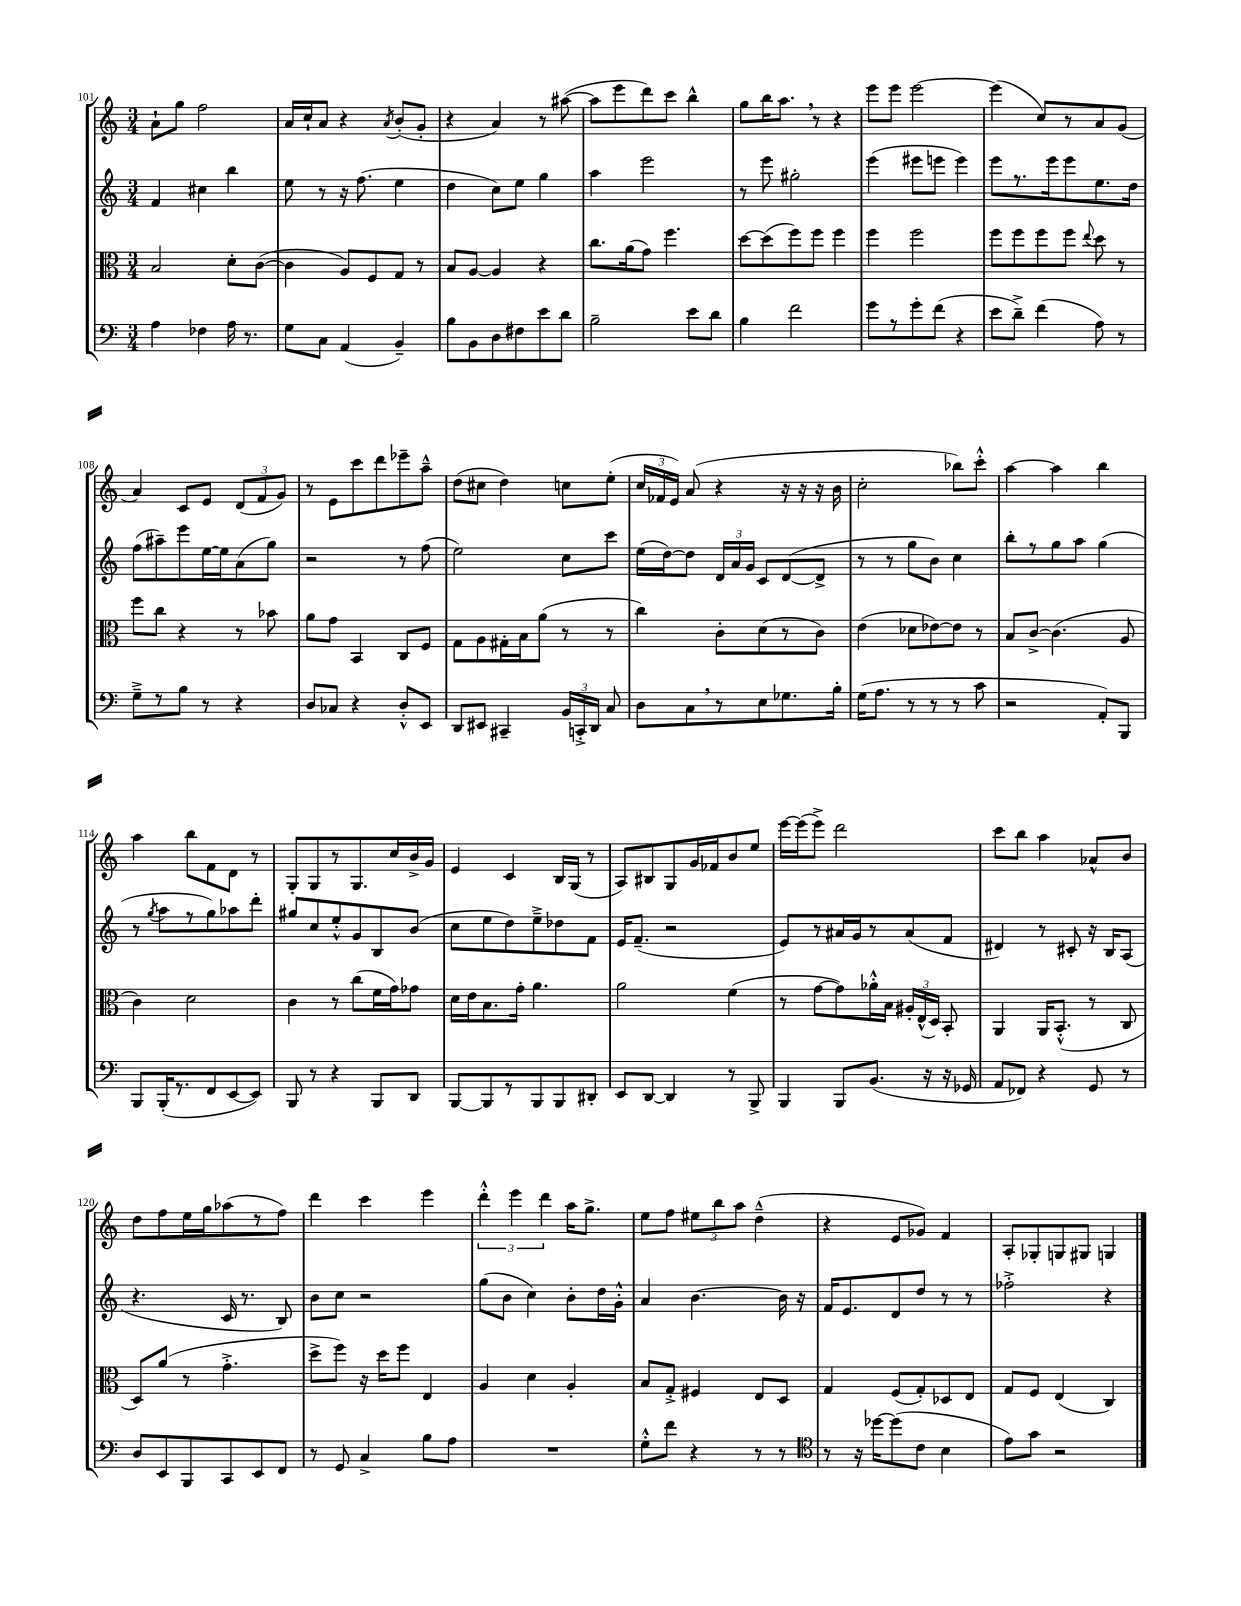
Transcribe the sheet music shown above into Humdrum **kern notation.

**kern	**kern	**kern	**kern
*staff4	*staff3	*staff2	*staff1
*clefF4	*clefC3	*clefG2	*clefG2
*k[]	*k[]	*k[]	*k[]
*M3/4	*M3/4	*M3/4	*M3/4
4A	2B	4f	8a`
.	.	.	8gg
4F-	.	4cc#	2ff
16A	8d'	4bb	.
8.r	.	.	.
.	([8c	.	.
=	=	=	=
8G	4c]	8ee	16a
.	.	.	16cc`
8C	.	8r	8a
(4AA	8A)	16r	4r
.	.	(8.ff	.
.	8F	.	.
.	.	.	8qa
4BB~)	8G	4ee	(8b'
.	8r	.	8g'
=	=	=	=
8B	8B	4dd	4r
8BB	[8A	.	.
8D	4A]	8cc)	4a)
8F#	.	8ee	.
8e	4r	4gg	8r
8d	.	.	([8aa#
=	=	=	=
2B~	8.cc	4aa	8aa#]
.	.	.	8eee
.	(16a	.	.
.	8g)	2eee	8ddd)
.	4.ff	.	8ccc
8e	.	.	4bb^^
8d	.	.	.
=	=	=	=
4B	[8dd	8r	8gg
.	(8dd]	8eee	16bb
.	.	.	8.aa
2f	8ff)	2gg#'	.
.	8ff	.	8r
.	4ff	.	4r
=	=	=	=
8g	4ff	(4eee	8eee
8r	.	.	8eee
8g'	2ff	8eee#	[2eee
(8f	.	8eee	.
4r	.	4eee)	.
=	=	=	=
8e	8ff	8eee	(4eee]
8d~^)	8ff	8.r	.
(4f	8ff	.	8cc)
.	.	16eee	.
.	8ff	8eee	8r
.	8qqee	.	.
8A)	8dd	8.ee	8a
8r	8r	.	(8g
.	.	16dd	.
=	=	=	=
8G~^	8ff	(8ff	4a)
8r	8cc	8aa#~)	.
8B	4r	8eee	8c
8r	.	[16ee	8e
.	.	16ee]	.
4r	8r	(8a	(12d
.	.	.	12f
.	8b-	8gg)	.
.	.	.	12g)
=	=	=	=
8D	8a	2r	8r
8C-	8g	.	8e
4r	4BB	.	8ccc
.	.	.	8ddd
8D'^^	8C	8r	8eee-~
8EE	8F	(8ff	8aa~^^
=	=	=	=
8DD	8G	2ee)	(8dd
8EE#	8A	.	8cc#
4CC#~	16G#'	.	4dd)
.	16B	.	.
.	(8a	.	.
24BB	8r	8cc	8cc
24CC'^	.	.	.
24DD	.	.	.
8C	8r	8ccc	(8ee'
=	=	=	=
8D	4cc)	(16ee	24cc
.	.	.	24f-
.	.	[16dd)	.
.	.	.	24e)
8C	.	8dd]	(8a
8r	8c'	24d	4r
.	.	24a	.
.	.	24g	.
8E	(8d	8c	.
8.G-	8r	([8d	16r
.	.	.	16r
.	8c)	8d^]	16r
16B'	.	.	16b
=	=	=	=
(16G	(4e	8r	2cc'
8.A	.	.	.
.	.	8r	.
8r	8d-	8gg	.
8r	[8e-)	8b)	.
8r	8e-]	4cc	8bb-)
8c	8r	.	8ccc'^^
=	=	=	=
2r	8B	8bb'	[4aa
.	[8c^	8r	.
.	(4.c]	8gg	4aa]
.	.	8aa	.
8AA')	.	(4gg	4bb
8BBB	8A	.	.
=	=	=	=
8BBB	4c)	8r	4aa
.	.	8qgg	.
(16BBB'	.	8aa	.
8.r	.	.	.
.	2d	8r	8bb
8FF	.	8gg)	8f
[8EE	.	8aa-	8d
8EE])	.	8ddd'	8r
=	=	=	=
8BBB	4c	8gg#	8G'
8r	.	8cc	8G
4r	8r	8ee'^^	8r
.	(8cc	8g	8.G
8BBB	16f	8B	.
.	16g)	.	16cc
8DD	8g-	(8b	16b^
.	.	.	16g
=	=	=	=
[8BBB	16d	8cc	4e
.	16e	.	.
8BBB]	8.B	8ee	.
8r	.	8dd)	4c
.	16g'	.	.
8BBB	4.a	8ee~^	.
8BBB	.	8dd-	16B
.	.	.	(16G
8DD#'	.	8f	8r
=	=	=	=
8EE	2a	16e	8A)
.	.	(8.f~	.
[8DD	.	.	8B#
4DD]	.	2r	8G
.	.	.	16g
.	.	.	16f-
8r	(4f	.	8b
8BBB^	.	.	8ee
=	=	=	=
4BBB	8r	8e)	[16eee
.	.	.	(16eee]
.	[8g	8r	8eee^)
8BBB	8g])	16a#	2ddd
.	.	16g	.
(8.BB	16a-'^^	8r	.
.	16B	.	.
.	24A#'	(8a#	.
.	(24E^^	.	.
16r	.	.	.
.	24D)	.	.
16r	8BB'	8f	.
16GG-	.	.	.
=	=	=	=
8AA	4AA	4d#)	8ccc
8FF-)	.	.	8bb
4r	16AA	8r	4aa
.	(8.BB'^^	.	.
.	.	8c#'	.
8GG	8r	16r	8a-^^
.	.	16B	.
8r	8C	(8A	8b
=	=	=	=
8D	8D)	4.r	8dd
8EE	(8a	.	8ff
8BBB	8r	.	16ee
.	.	.	16gg
8CC	4.g'^	16c	(8aa-
.	.	8.r	.
8EE	.	.	8r
8FF	.	8B)	8ff)
=	=	=	=
8r	8dd^	8b	4ddd
8GG	8ff)	8cc	.
4C^	16r	2r	4ccc
.	16dd	.	.
.	8ff	.	.
8B	4E	.	4eee
8A	.	.	.
=	=	=	=
2.r	4A	(8gg	6ddd'^^
.	.	8b	.
.	.	.	6eee
.	4d	4cc)	.
.	.	.	6ddd
.	4A'	8b'	16aa
.	.	.	8.gg^
.	.	16dd	.
.	.	16g'^^	.
=	=	=	=
8G'^^	8B	4a	8ee
8f	8G'^	.	8ff
4r	4F#	[4.b	12ee#
.	.	.	12bb
.	.	.	12aa
8r	8E	.	(4dd~^^
8r	8D	16b]	.
.	.	16r	.
=	=	=	=
*clefC4	*	*	*
8r	4G	16f	4r
.	.	8.e	.
16r	.	.	.
[16dd-	.	.	.
(8dd-]	(8F	8d	8e
8c	8G')	8dd	8g-)
4B	8D-	8r	4f
.	8E	8r	.
=	=	=	=
8e)	8G	2ff-'^	8A'
8g	8F	.	8G-'
2r	(4E	.	8G
.	.	.	8G#
.	4C)	4r	4G
==	==	==	==
*-	*-	*-	*-
